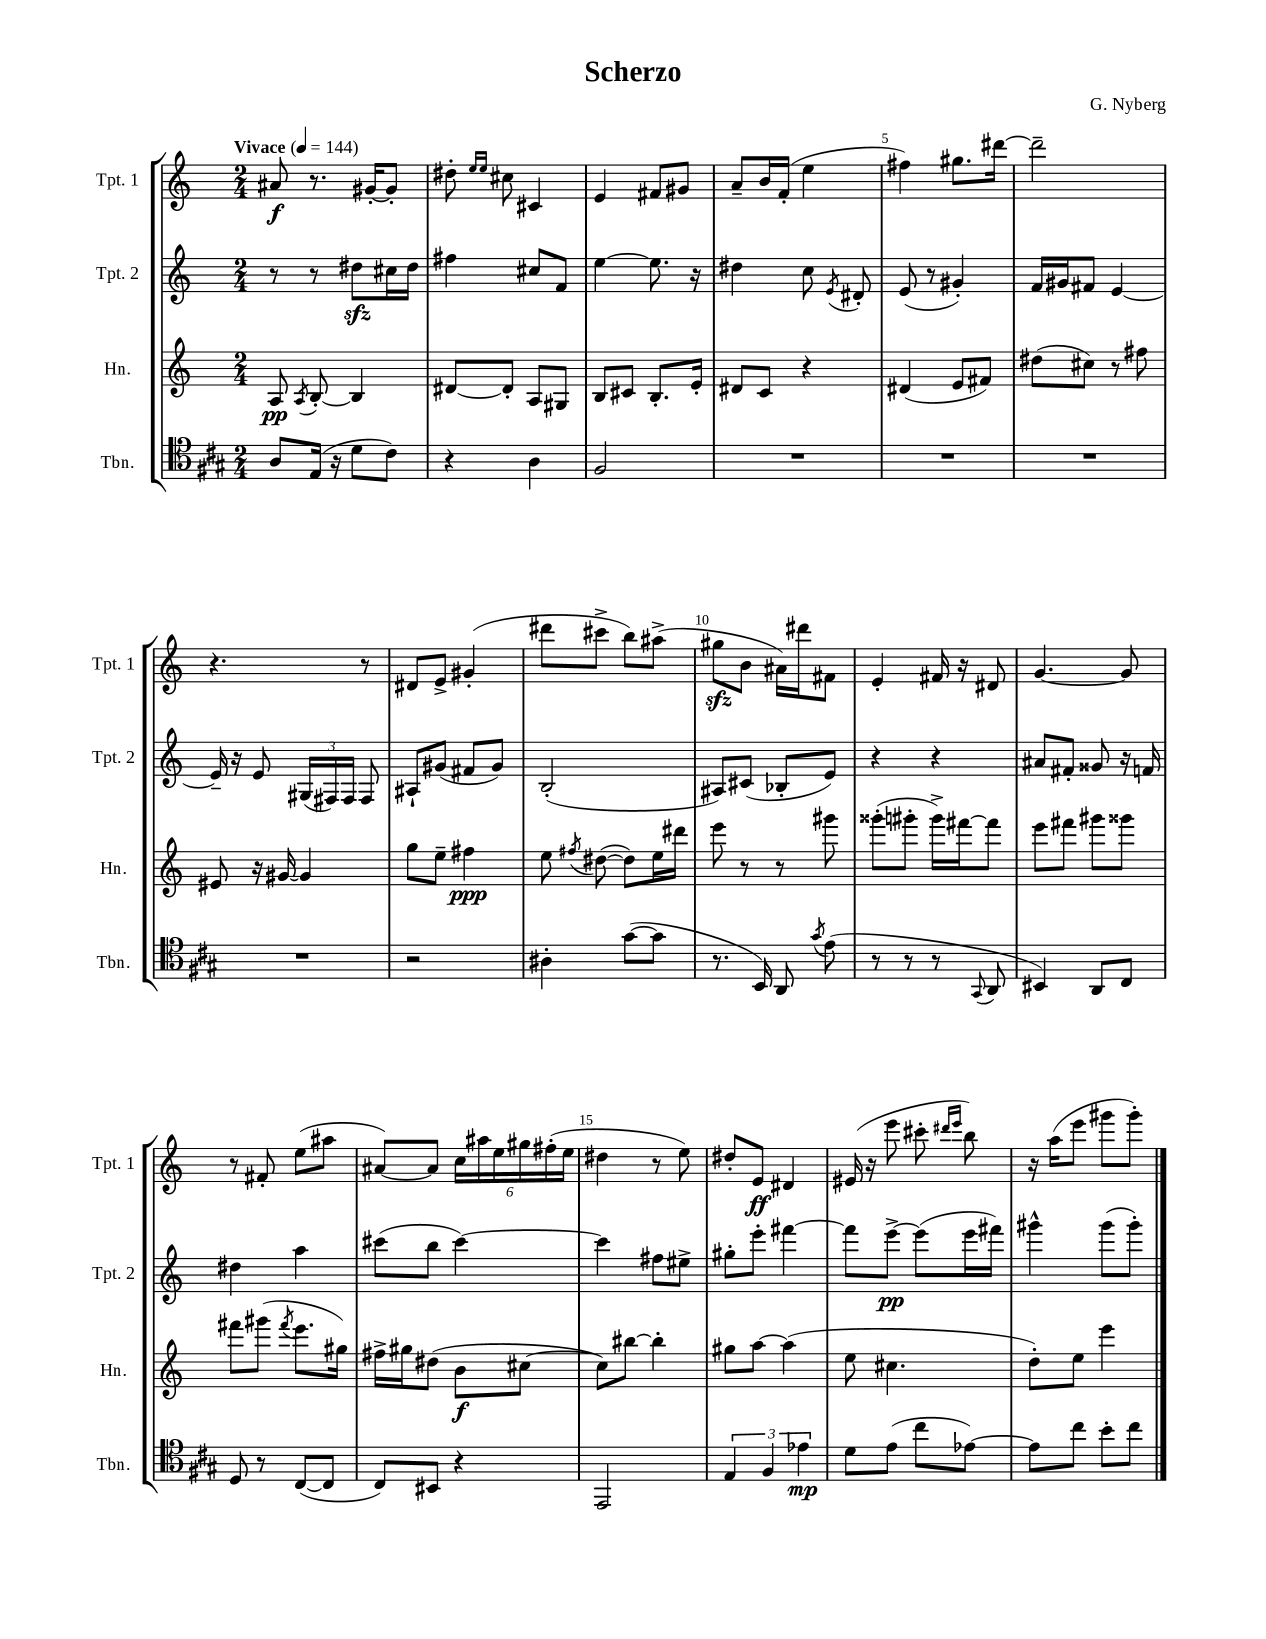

**kern	**dynam	**kern	**dynam	**kern	**dynam	**kern	**dynam
*part4	*part4	*part3	*part3	*part2	*part2	*part1	*part1
*staff4	*staff4	*staff3	*staff3	*staff2	*staff2	*staff1	*staff1
*I"Tbn.	*	*I"Hn.	*	*I"Tpt. 2	*	*I"Tpt. 1	*
*I'Tbn.	*	*I'Hn.	*	*I'Tpt. 2	*	*I'Tpt. 1	*
*clefC4	*	*clefG2	*	*clefG2	*	*clefG2	*
*k[f#c#g#]	*	*k[]	*	*k[]	*	*k[]	*
*M2/4	*	*M2/4	*	*M2/4	*	*M2/4	*
*MM144	*	*MM144	*	*MM144	*	*MM144	*
=1	=1	=1	=1	=1	=1	=1	=1
!	!	!	!	!	!	!LO:TX:a:B:t=Vivace	!
8A/L	.	8A/	pp	8r	.	8a#X/	f
.	.	8qA/	.	.	.	.	.
(16E/Jk	.	[8B'/	.	8r	.	8.r	.
16r	.	.	.	.	.	.	.
8d\L	.	4B/]	.	8dd#Xzz\L	.	.	.
.	.	.	.	.	.	[16g#X'/KL	.
8c#\J)	.	.	.	16cc#X\L	.	8g#'/J]	.
.	.	.	.	16dd#\JJ	.	.	.
=2	=2	=2	=2	=2	=2	=2	=2
4r	.	[8d#X/L	.	4ff#X\	.	8dd#X'\	.
.	.	.	.	.	.	16qqee/LL	.
.	.	.	.	.	.	16qqee/JJ	.
.	.	8d#'/J]	.	.	.	8cc#X\	.
4A\	.	8A/L	.	8cc#X/L	.	4c#X/	.
.	.	8G#X/J	.	8f/J	.	.	.
=3	=3	=3	=3	=3	=3	=3	=3
2F#/	.	8B/L	.	[4ee\	.	4e/	.
.	.	8c#X/J	.	.	.	.	.
.	.	8.B'/L	.	8.ee\]	.	8f#X/L	.
.	.	.	.	.	.	8g#X/J	.
.	.	16e'/Jk	.	16r	.	.	.
=4	=4	=4	=4	=4	=4	=4	=4
2r	.	8d#X/L	.	4dd#X\	.	8a~/L	.
.	.	8c/J	.	.	.	16b/L	.
.	.	.	.	.	.	(16f'/JJ	.
.	.	4r	.	8cc\	.	4ee\	.
.	.	.	.	8qe/	.	.	.
.	.	.	.	8d#X'/	.	.	.
=5	=5	=5	=5	=5	=5	=5	=5
2r	.	(4d#X/	.	(8e/	.	4ff#X\)	.
.	.	.	.	8r	.	.	.
.	.	8e/L	.	4g#X'/)	.	8.gg#X\L	.
.	.	8f#X/J)	.	.	.	.	.
.	.	.	.	.	.	[16ddd#X\Jk	.
=6	=6	=6	=6	=6	=6	=6	=6
2r	.	(8dd#X\L	.	16f/LL	.	2ddd#~\]	.
.	.	.	.	16g#X/J	.	.	.
.	.	8cc#X\J)	.	8f#X/J	.	.	.
.	.	8r	.	[4e/	.	.	.
.	.	8ff#X\	.	.	.	.	.
!!LO:LB:g=z
=7	=7	=7	=7	=7	=7	=7	=7
2r	.	8e#X/	.	16e~/]	.	4.r	.
.	.	.	.	16r	.	.	.
.	.	16r	.	8e/	.	.	.
.	.	[16g#X/	.	.	.	.	.
.	.	4g#/]	.	(24G#X/LL	.	.	.
.	.	.	.	24F#X/)	.	.	.
.	.	.	.	24F#/JJ	.	.	.
.	.	.	.	8F#/	.	8r	.
=8	=8	=8	=8	=8	=8	=8	=8
2r	.	8gg\L	.	8A#X`/L	.	8d#X/L	.
.	.	8ee~\J	.	(8g#X/J	.	8e^/J	.
.	.	4ff#X\	ppp	8f#X/L	.	(4g#X'/	.
.	.	.	.	8g#/J)	.	.	.
=9	=9	=9	=9	=9	=9	=9	=9
4A#X'\	.	8ee\	.	(2B'/	.	8ddd#X\L	.
.	.	8qff#X/	.	.	.	.	.
.	.	([8dd#X\	.	.	.	8ccc#X^\J	.
([8g#\L	.	8dd#\L])	.	.	.	8bb\L)	.
8g#\J]	.	16ee\L	.	.	.	(8aa#X^\J	.
.	.	16ddd#X\JJ	.	.	.	.	.
=10	=10	=10	=10	=10	=10	=10	=10
8.r	.	8eee\	.	8A#X/L)	.	8gg#Xzz\L	.
.	.	8r	.	(8c#X/J	.	8b\J	.
16BB/)	.	.	.	.	.	.	.
8AA/	.	8r	.	8B-X'/L	.	16a#X\LL)	.
.	.	.	.	.	.	16ddd#X\J	.
8qg#/	.	.	.	.	.	.	.
(8e\	.	8ggg#X\	.	8e/J)	.	8f#X\J	.
=11	=11	=11	=11	=11	=11	=11	=11
8r	.	(8ggg##X'\L	.	4r	.	4e'/	.
8r	.	8ggg#X'\J	.	.	.	.	.
8r	.	16ggg#^\LL)	.	4r	.	16f#X/	.
.	.	[16fff#X\J	.	.	.	16r	.
8qqGG#/	.	.	.	.	.	.	.
8AA/	.	8fff#\J]	.	.	.	8d#X/	.
=12	=12	=12	=12	=12	=12	=12	=12
4BB#X/)	.	8eee\L	.	8a#X/L	.	[4.g/	.
.	.	8fff#X\J	.	8f#X'/J	.	.	.
8AA/L	.	8ggg#X\L	.	8g##X/	.	.	.
8C#/J	.	8ggg##X\J	.	16r	.	8g/]	.
.	.	.	.	16fn/	.	.	.
!!LO:LB:g=z
=13	=13	=13	=13	=13	=13	=13	=13
8D/	.	8fff#X\L	.	4dd#X\	.	8r	.
8r	.	(8ggg#X\J	.	.	.	8f#X'/	.
.	.	8qfff#/	.	.	.	.	.
([8C#/L	.	8.eee\L	.	4aa\	.	(8ee\L	.
8C#/J]	.	.	.	.	.	8aa#X\J	.
.	.	16gg#X\Jk)	.	.	.	.	.
=14	=14	=14	=14	=14	=14	=14	=14
8C#/L)	.	16ff#X^\LL	.	(8ccc#X\L	.	[8a#X/L)	.
.	.	16gg#X\J	.	.	.	.	.
8BB#X/J	.	(8dd#X\J	.	8bb\J	.	8a#/J]	.
4r	.	8b\L	f	[4ccc#\)	.	24cc\LL	.
.	.	.	.	.	.	24aa#X\	.
.	.	.	.	.	.	24ee\	.
.	.	[8cc#X\J	.	.	.	24gg#X\	.
.	.	.	.	.	.	(24ff#X'\	.
.	.	.	.	.	.	24ee\JJ	.
=15	=15	=15	=15	=15	=15	=15	=15
2EE/	.	8cc#\L])	.	4ccc#\]	.	4dd#X\	.
.	.	[8bb#X\J	.	.	.	.	.
.	.	4bb#'\]	.	8ff#X\L	.	8r	.
.	.	.	.	8ee#X^\J	.	8ee\)	.
=16	=16	=16	=16	=16	=16	=16	=16
6E/	.	8gg#X\L	.	8gg#X'\L	.	8dd#X'/L	.
.	.	[8aa\J	.	8eee'\J	.	8e/J	ff
6F#/	.	.	.	.	.	.	.
.	.	(4aa\]	.	[4fff#X\	.	4d#X/	.
6e-X\	mp	.	.	.	.	.	.
=17	=17	=17	=17	=17	=17	=17	=17
8d\L	.	8ee\	.	8fff#\L]	.	(16e#X/	.
.	.	.	.	.	.	16r	.
(8e\J	.	4.cc#X\	.	[8eee^\J	pp	8eee\	.
8cc#\L	.	.	.	(8eee\L]	.	8ccc#X'\	.
.	.	.	.	.	.	16qqddd#X/LL	.
.	.	.	.	.	.	16qqeee/JJ	.
[8e-X\J)	.	.	.	16eee\L	.	8bb\)	.
.	.	.	.	16fff#X\JJ)	.	.	.
=18	=18	=18	=18	=18	=18	=18	=18
8e-\L]	.	8dd'\L)	.	4ggg#X^^\	.	16r	.
.	.	.	.	.	.	(16aa\KL	.
8cc#\J	.	8ee\J	.	.	.	8eee\J	.
8b'\L	.	4eee\	.	(8ggg#\L	.	8ggg#X\L	.
8cc#\J	.	.	.	8ggg#'\J)	.	8ggg#'\J)	.
==	==	==	==	==	==	==	==
*-	*-	*-	*-	*-	*-	*-	*-
